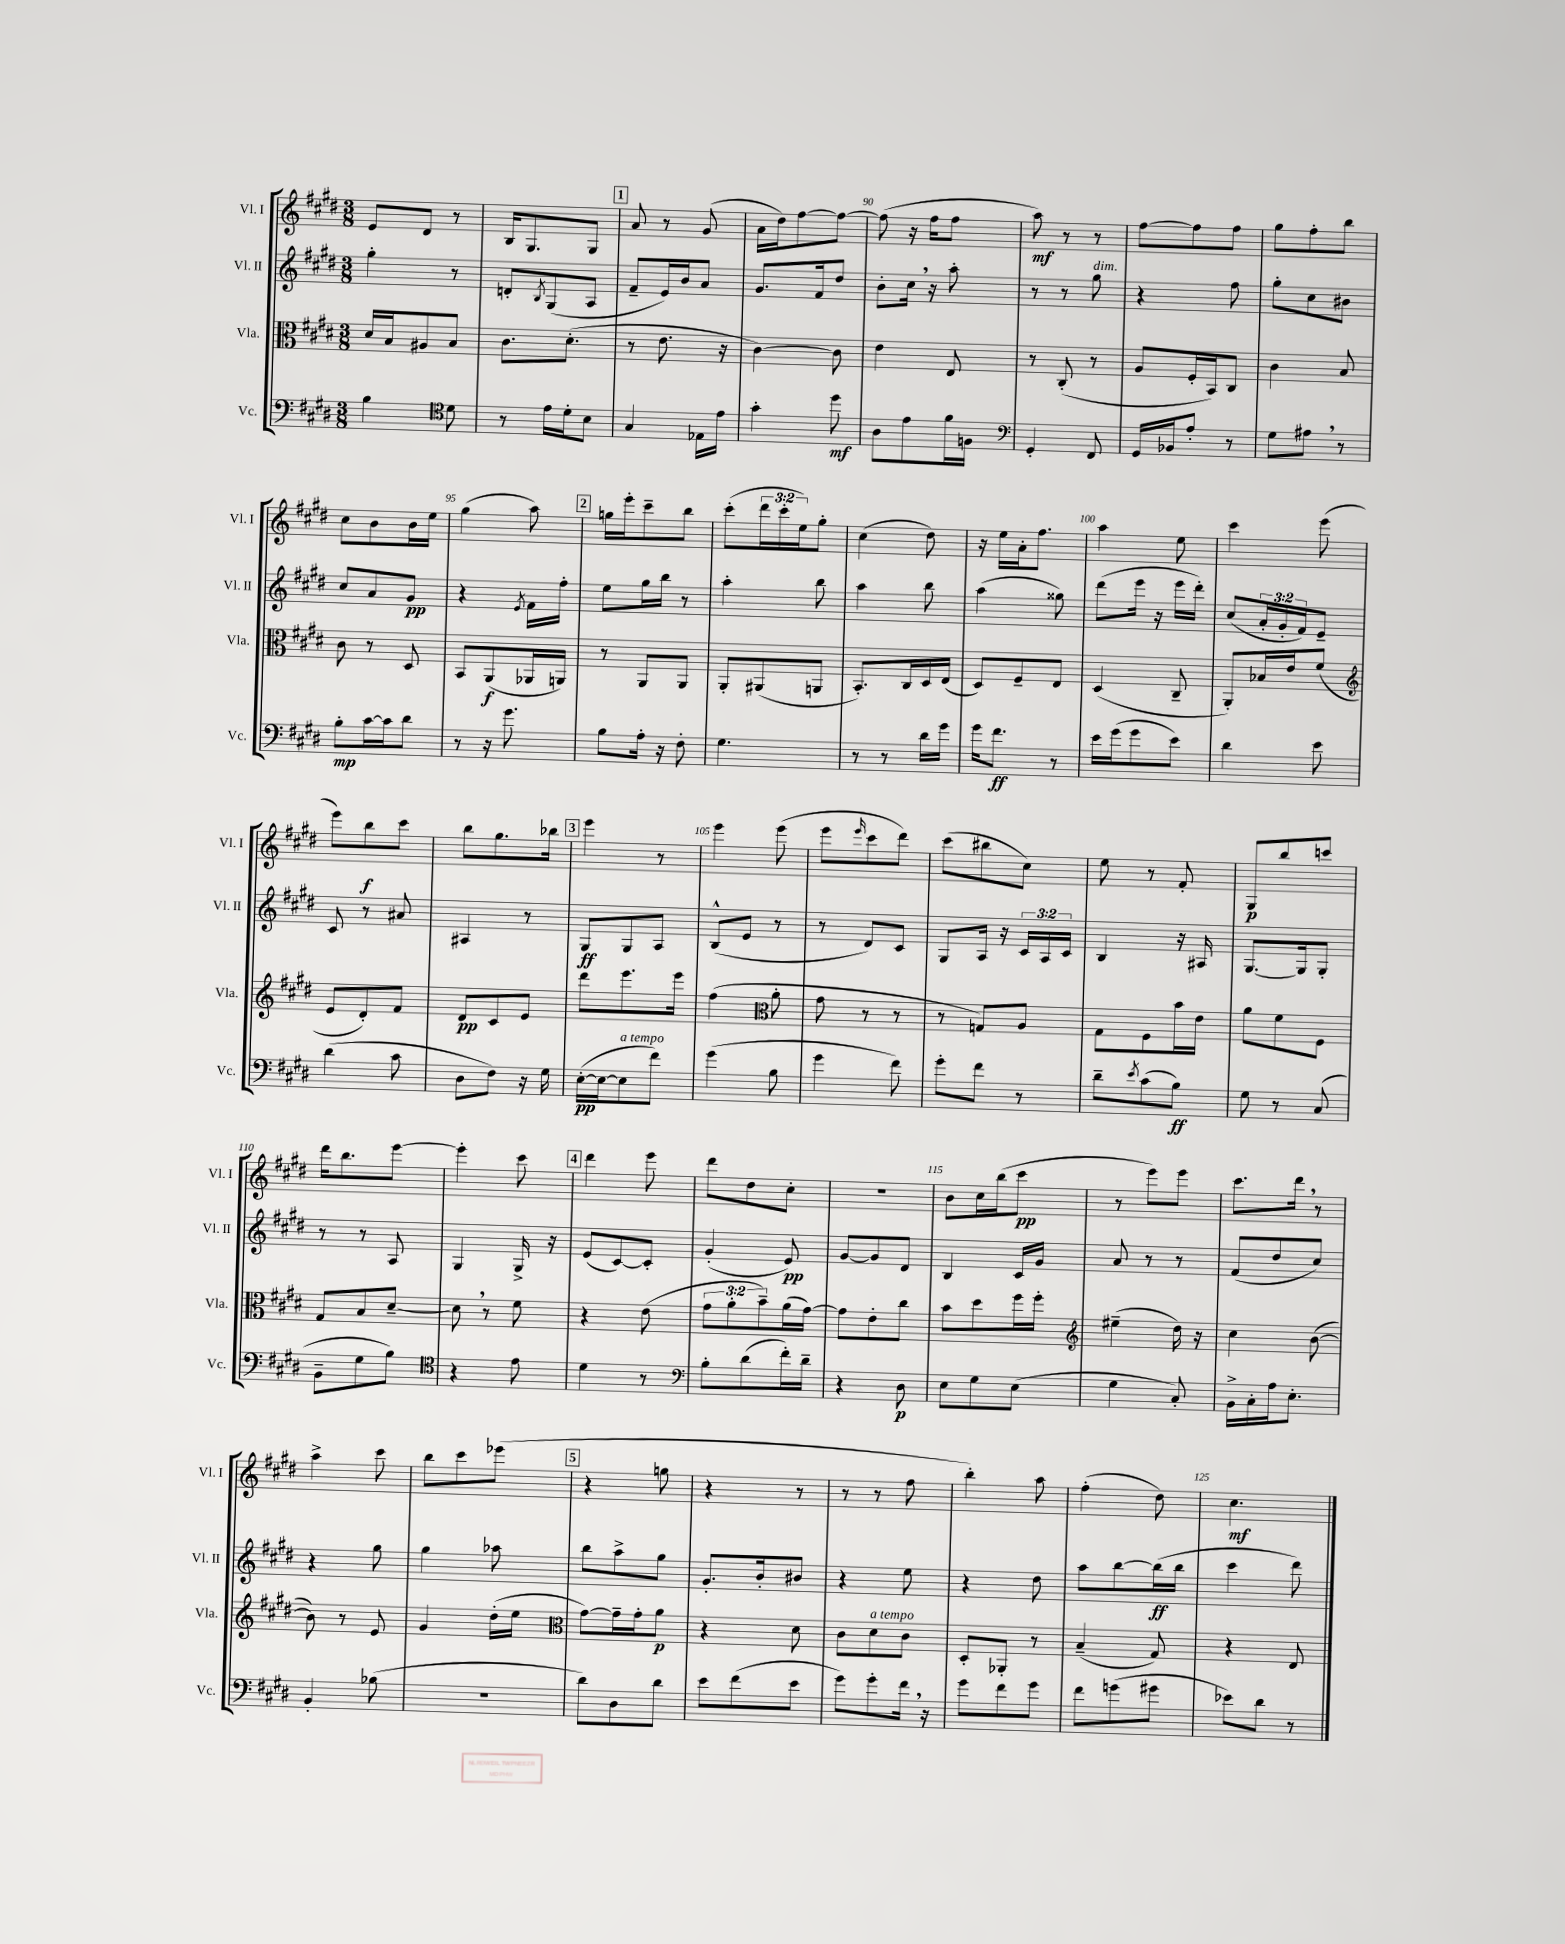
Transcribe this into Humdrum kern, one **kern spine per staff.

**kern	**kern	**kern	**kern
*staff4	*staff3	*staff2	*staff1
*clefF4	*clefC3	*clefG2	*clefG2
*k[f#c#g#d#]	*k[f#c#g#d#]	*k[f#c#g#d#]	*k[f#c#g#d#]
*M3/8	*M3/8	*M3/8	*M3/8
4B\	16d#/LL	4gg#'\	8e/L
.	16B/J	.	.
.	8A#/	.	8d#/J
*clefC4	*	*	*
8d#\	8B/J	8r	8r
=	=	=	=
8r	8.c#\L	8d'/L	16B/LK
.	.	.	8.G#/
.	.	8qB/	.
16e\LL	.	(8G#/	.
16d#'\J	(8.d#'\J	.	.
8B\J	.	8A/J	8G#/J
=	=	=	=
4G#/	8r	8f#~/L	8a/
.	8.e\	16e/L)	8r
.	.	16b/J	.
16E-\LL	.	8a/J	(8g#/
16e\JJ	16r	.	.
=	=	=	=
4g#'\	[4c#\)	8.g#/L	16a\LL
.	.	.	16dd#\J)
.	.	.	[8ff#\
.	.	16f#/k	.
8dd#\	8c#\]	8dd#/J	8ff#\_J
=	=	=	=
8A\L	4e\	8b'\L	(8ff#\]
8e\	.	16cc#\Jk	16r
.	.	16r	16ff#\LK
16f#\L	8E/	8aa'\	8ff#\J
16F\JJ	.	.	.
=	=	=	=
*clefF4	*	*	*
4GG#'/	8r	8r	8aa\)
.	(8C#'/	8r	8r
8FF#/	8r	8gg#\	8r
=	=	=	=
16GG#/LL	8A/L	4r	[8ff#\L
16BB-/J	.	.	.
8A'/J	16F#'/L	.	8ff#\]
.	16BB/J)	.	.
8r	8C#/J	8ff#\	8ff#\J
=	=	=	=
8G#\L	4c#\	8gg#'\L	8gg#\L
8A#\J	.	8cc#\	8ff#'\
8r	8B/	8b#\J	8bb\J
=	=	=	=
8B'\L	8c#\	8cc#/L	8cc#\L
[16c#\L	8r	8a/	8b\
16c#\]J	.	.	.
8d#\J	8D#/	8g#/J	16b\L
.	.	.	16ee\JJ
=	=	=	=
8r	8BB/L	4r	(4gg#\
16r	(8AA/	.	.
8.g#\	.	.	.
.	.	8qe/	.
.	16AA-/L	16f#\LL	8aa\)
.	16AA/JJ)	16ff#'\JJ	.
=	=	=	=
8B\L	8r	8ee\L	16gg\LL
.	.	.	16eee'\J
16A'\Jk	8AA/L	16gg#\L	8ccc#~\
16r	.	16bb\JJ	.
8F#'\	8AA/J	8r	8bb\J
=	=	=	=
4.G#\	8AA'/L	4aa'\	(8ccc#'\L
.	(8AA#/	.	24ddd#\L
.	.	.	24ccc#'\
.	.	.	24ee\J)
.	8AA/J	8bb\	8gg#'\J
=	=	=	=
8r	8.BB'/L)	4aa\	(4cc#\
8r	.	.	.
.	16C#/L	.	.
16d#\LL	16D#/	8bb\	8dd#\)
16g#\JJ	(16E/JJ	.	.
=	=	=	=
16g#\LK	8D#/L)	(4aa\	16r
8.f#\J	.	.	16ee\LL
.	8F#~/	.	16a'\J
.	.	.	8.ff#\J
8r	8E/J	8gg##\)	.
=	=	=	=
16e\LL	(4D#/	(8ddd#\L	4aa\
(16g#\J	.	.	.
8g#\	.	16eee\Jk	.
.	.	16r	.
8e\J)	8C#~/	16eee\LL	8ee\
.	.	16ddd#'\JJ)	.
=	=	=	=
4d#\	8AA'/L)	(8cc#/L	4ccc#\
.	16B-/L	24a'/L	.
.	.	24g#'/	.
.	16e/J	.	.
.	.	24f#/J)	.
8e\	(8f#/J	8e~/J	(8eee\
=	=	=	=
*	*clefG2	*	*
(4d#\	8e/L	8c#/	8eee\L)
.	8d#'/)	8r	8bb\
8c#\	8f#/J	8a#/	8ccc#\J
=	=	=	=
8D#\L	8d#/L	4A#/	8bb\L
8F#\J)	8c#/	.	8.gg#\
16r	8e/J	8r	.
16G#\	.	.	16bb-\Jk
=	=	=	=
([16E'\LL	8ddd#\L	8G#/L	4eee\
16E\_J	.	.	.
8E\]	8.eee\	8G#/	.
8f#\J)	.	8A/J	8r
.	16eee\Jk	.	.
=	=	=	=
(4g#\	(4ff#\	(8B^^/L	4eee\
.	.	8e/J	.
*	*clefC3	*	*
8B\	8a'\	8r	(8eee\
=	=	=	=
4g#\	8g#\	8r	8eee\L
.	.	.	16qqeee/
.	8r	8d#/L)	8ccc#\
8f#\)	8r	8c#/J	8ddd#\J)
=	=	=	=
8g#'\L	8r	8G#/L	(8ccc#\L
8f#\J	8G/L)	16A/Jk	8bb#\
.	.	16r	.
8r	8A/J	24c#/LL	8cc#\J)
.	.	24A/	.
.	.	24c#/JJ	.
=	=	=	=
8d#~\L	8G#\L	4B/	8ee\
8qe/	.	.	.
(8c#\	8F#\	.	8r
8B\J)	16b\L	16r	8f#'/
.	16e\JJ	16A#/	.
=	=	=	=
8G#\	8a\L	[8.G#/L	8G#/L
8r	8f#\	.	8bb/
.	.	16G#/]k	.
(8C#/	8F#\J	8G#'/J	8ccc/J
=	=	=	=
8BB~\L	8G#/L	8r	16ddd#\LK
.	.	.	8.bb\
8G#\	8B/	8r	.
8B\J)	[8d#~/J	8A/	[8eee\J
=	=	=	=
*clefC4	*	*	*
4r	8d#\]	4G#/	4eee'\]
.	8r	.	.
8e\	8f#\	16G#^/	8ccc#\
.	.	16r	.
=	=	=	=
4d#\	4r	(8e/L	4ddd#\
.	.	[8c#/)	.
8r	(8e\	8c#'/]J	8eee\
=	=	=	=
*clefF4	*	*	*
8B'\L	12g#\L	(4g#'/	8ddd#\L
.	12a'\	.	.
(8d#\	.	.	8dd#\
.	12b~\)	.	.
16f#'\L)	(16a\L	8e/)	8cc#'\J
16d#~\JJ	[16g#\JJ)	.	.
=	=	=	=
4r	8g#\]L	[8g#/L	4.r
.	8e'\	8g#/]	.
8D#\	8cc#\J	8d#/J	.
=	=	=	=
8E\L	8b\L	4B/	8b\L
8G#\	8dd#\	.	16cc#\L
.	.	.	(16bb\J
(8E\J	16ff#\L	16c#/LL	8ccc#\J
.	16ff#'\JJ	16g#/JJ	.
=	=	=	=
*	*clefG2	*	*
4G#\	(4ee#~\	8a/	8r
.	.	8r	8eee\L)
8C#'/)	16dd#\)	8r	8eee\J
.	16r	.	.
=	=	=	=
16BB^\LL	4cc#\	(8f#/L	8.ccc#\L
16C#'\	.	.	.
16A\J	.	8dd#/	.
8.E'\J	.	.	16ddd#\Jk
.	([8b\	8cc#/J)	8r
=	=	=	=
4BB'/	8b\])	4r	4aa^\
.	8r	.	.
(8B-\	8e/	8gg#\	8ccc#\
=	=	=	=
4.r	4g#/	4gg#\	8bb\L
.	.	.	8ccc#\
.	(16dd#'\LL	8aa-\	(8eee-\J
.	16ee\JJ	.	.
=	=	=	=
*	*clefC3	*	*
8d#\L)	[8g#\L)	8bb\L	4r
8D#\	16g#~\]L	8aa^\	.
.	16g#'\J	.	.
8d#\J	8a\J	8gg#\J	8gg\
=	=	=	=
8e\L	4r	8.g#'/L	4r
(8f#\	.	.	.
.	.	16b'/k	.
8e\J	8d#\	8b#/J	8r
=	=	=	=
8g#\L)	8c#\L	4r	8r
8g#'\	8d#\	.	8r
16f#\Jk	8c#\J	8ee\	8ff#\
16r	.	.	.
=	=	=	=
8g#\L	8D#'/L	4r	4bb'\)
8f#\	8AA-'/J	.	.
8g#\J	8r	8dd#\	8aa\
=	=	=	=
8f#\L	(4B~/	8aa\L	(4ff#'\
(8g\	.	[8bb\	.
8g#\J	8G#/)	(16bb\]L	8dd#\)
.	.	16bb\JJ	.
=	=	=	=
8e-\L)	4r	4ccc#\	4.cc#\
8d#\J	.	.	.
8r	8E/	8ddd#\)	.
==	==	==	==
*-	*-	*-	*-
